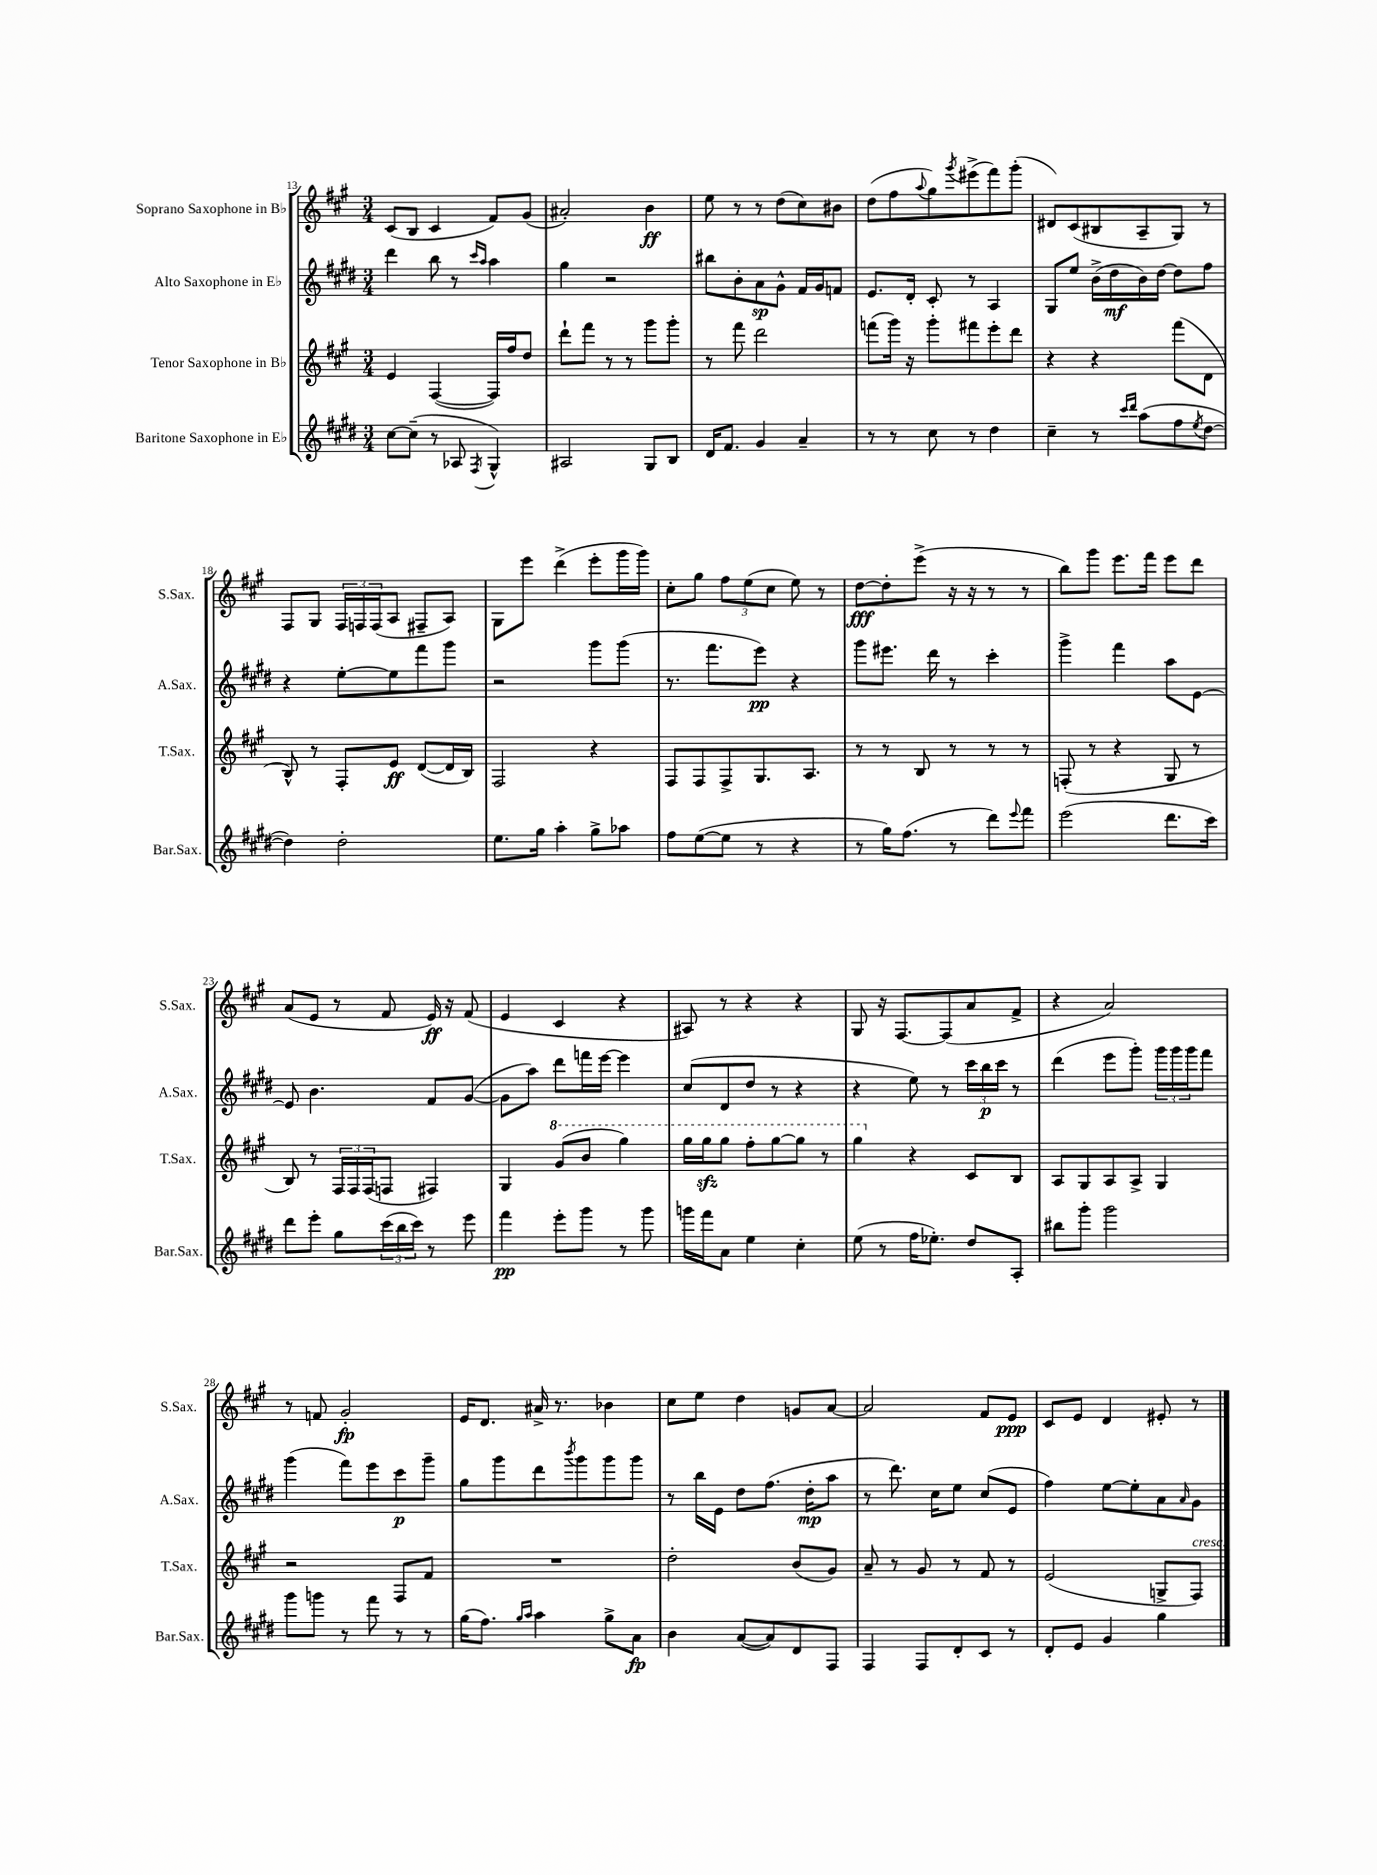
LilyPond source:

<<
\new StaffGroup <<
\new Staff = "s0" \with { instrumentName = "Soprano Saxophone in Bb" shortInstrumentName = "S.Sax." } {
    \clef treble \key a \major \numericTimeSignature \time 3/4
    cis'8( b8 cis'4 fis'8) gis'8( |
    ais'2-.) b'4\ff |
    e''8 r8 r8 d''8( cis''8) bis'8 |
    d''8( fis''8 \appoggiatura { a''8 } gis''8) \acciaccatura { gis'''8 } eis'''8->( fis'''8) gis'''8-.( |
    dis'8) cis'8( bis8 a8-- gis8) r8 |
    fis8 gis8 \tuplet 3/2 { fis16 f16 f16( } a8 fis8-- a8) |
    gis8 e'''8 d'''4->( e'''8-. gis'''16 gis'''16) |
    cis''8-. gis''8 \tuplet 3/2 { fis''8 e''8( cis''8 } e''8) r8 |
    d''8~\fff d''8-. e'''8->( r16 r16 r8 r8 |
    b''8) gis'''8 e'''8. fis'''16 e'''8 d'''8 |
    a'8( e'8 r8 fis'8 e'16\ff) r16 fis'8( |
    e'4 cis'4 r4 |
    ais8) r8 r4 r4 |
    gis8 r16 fis8.~ fis8( a'8 fis'8-> |
    r4 a'2) |
    r8 f'8 gis'2-.\fp |
    e'16 d'8. ais'16-> r8. bes'4 |
    cis''8 e''8 d''4 g'8 a'8~ |
    a'2 fis'8 e'8\ppp |
    cis'8 e'8 d'4 eis'8-. r8 \bar "|." |
}
\new Staff = "s1" \with { instrumentName = "Alto Saxophone in Eb" shortInstrumentName = "A.Sax." } {
    \clef treble \key e \major \numericTimeSignature \time 3/4
    dis'''4 b''8 r8 \grace { cis'''16 a''16 } a''4 |
    gis''4 r2 |
    bis''8 b'8-. a'8\sp gis'8-^ fis'16 gis'16 f'8 |
    e'8. dis'16-. cis'8-. r8 a4 |
    gis8 e''8 b'16->( dis''16\mf b'16) dis''16~ dis''8 fis''8 |
    r4 e''8~-. e''8 fis'''8 gis'''8 |
    r2 gis'''8 gis'''8( |
    r8. fis'''8. e'''8\pp) r4 |
    gis'''8 eis'''8. dis'''16 r8 cis'''4-. |
    gis'''4-> fis'''4 a''8 e'8~ |
    e'8 b'4. fis'8 gis'8~( |
    gis'8 a''8) dis'''8 f'''16 e'''16~ e'''4 |
    cis''8( dis'8 dis''8 r8 r4 |
    r4 e''8) r8 \tuplet 3/2 { cis'''16 b''16\p cis'''16 } r8 |
    dis'''4( e'''8 gis'''8-.) \tuplet 3/2 { gis'''16 gis'''16 gis'''16 } fis'''8 |
    gis'''4( fis'''8) e'''8 cis'''8\p gis'''8-- |
    gis''8 gis'''8 dis'''8 \acciaccatura { b'''8 } gis'''8 gis'''8 gis'''8 |
    r8 b''16 e'16 dis''8 fis''8.( dis''16-.\mp a''8 |
    r8 dis'''8.) cis''16 e''8 cis''8( e'8 |
    fis''4) e''8~ e''8-. a'8 \grace { a'16 } gis'8 \bar "|." |
}
\new Staff = "s2" \with { instrumentName = "Tenor Saxophone in Bb" shortInstrumentName = "T.Sax." } {
    \clef treble \key a \major \numericTimeSignature \time 3/4
    e'4 fis4~( fis16) fis''16 d''8 |
    d'''8-! fis'''8 r8 r8 gis'''8 gis'''8-. |
    r8 fis'''8 d'''2 |
    f'''8( gis'''16) r16 gis'''8-. fis'''8 e'''8-. d'''8 |
    r4 r4 fis'''8( d'8 |
    b8-^) r8 fis8-. e'8\ff d'8~( d'16 b16) |
    fis2 r4 |
    fis8 fis8 fis8-> gis8. a8. |
    r8 r8 b8 r8 r8 r8 |
    f8-.( r8 r4 gis8 r8 |
    b8) r8 \tuplet 3/2 { fis16 fis16 fis16( } f8 fis4) |
    gis4 \ottava #1 gis''8( b''8 gis'''4) |
    gis'''16 gis'''16\sfz gis'''8 fis'''8-. gis'''8~ gis'''8 r8 |
    gis'''4 \ottava #0 r4 cis'8 b8 |
    a8 gis8 a8 a8-> gis4 |
    r2 fis8 fis'8 |
    R2. |
    d''2-. b'8( gis'8) |
    a'8-- r8 gis'8 r8 fis'8 r8 |
    e'2( g8-> fis8^\markup { \italic "cresc." }) \bar "|." |
}
\new Staff = "s3" \with { instrumentName = "Baritone Saxophone in Eb" shortInstrumentName = "Bar.Sax." } {
    \clef treble \key e \major \numericTimeSignature \time 3/4
    cis''8~ cis''8--( r8 aes8 \acciaccatura { fis8 } gis4-^) |
    ais2 gis8 b8 |
    dis'16 fis'8. gis'4 a'4-- |
    r8 r8 cis''8 r8 dis''4 |
    cis''4-- r8 \grace { cis'''16 dis'''16 } a''8( fis''8 \acciaccatura { e''8 } dis''8~ |
    dis''4) dis''2-. |
    e''8. gis''16 a''4-. gis''8-> aes''8 |
    fis''8 e''8~( e''8 r8 r4 |
    r8 gis''16) fis''8.( r8 dis'''8) \appoggiatura { e'''8 } fis'''8 |
    e'''2( dis'''8. cis'''16) |
    dis'''8 e'''8-. gis''8 \tuplet 3/2 { cis'''16( b''16 cis'''16) } r8 e'''8 |
    fis'''4\pp e'''8-. gis'''8 r8 gis'''8 |
    g'''16 fis'''16 a'8 e''4 cis''4-. |
    e''8( r8 fis''16 ees''8.-.) dis''8 a8-. |
    bis''8 gis'''8-. gis'''2 |
    gis'''8 g'''8 r8 fis'''8 r8 r8 |
    gis''16( fis''8.) \grace { gis''16 a''16 } a''4 gis''8-> a'8\fp |
    b'4 a'8~( a'8) dis'8 fis8 |
    fis4 fis8 dis'8-. cis'8 r8 |
    dis'8-. e'8 gis'4 gis''4 \bar "|." |
}
>>
>>
\layout { \context { \Score currentBarNumber = #13 } }
